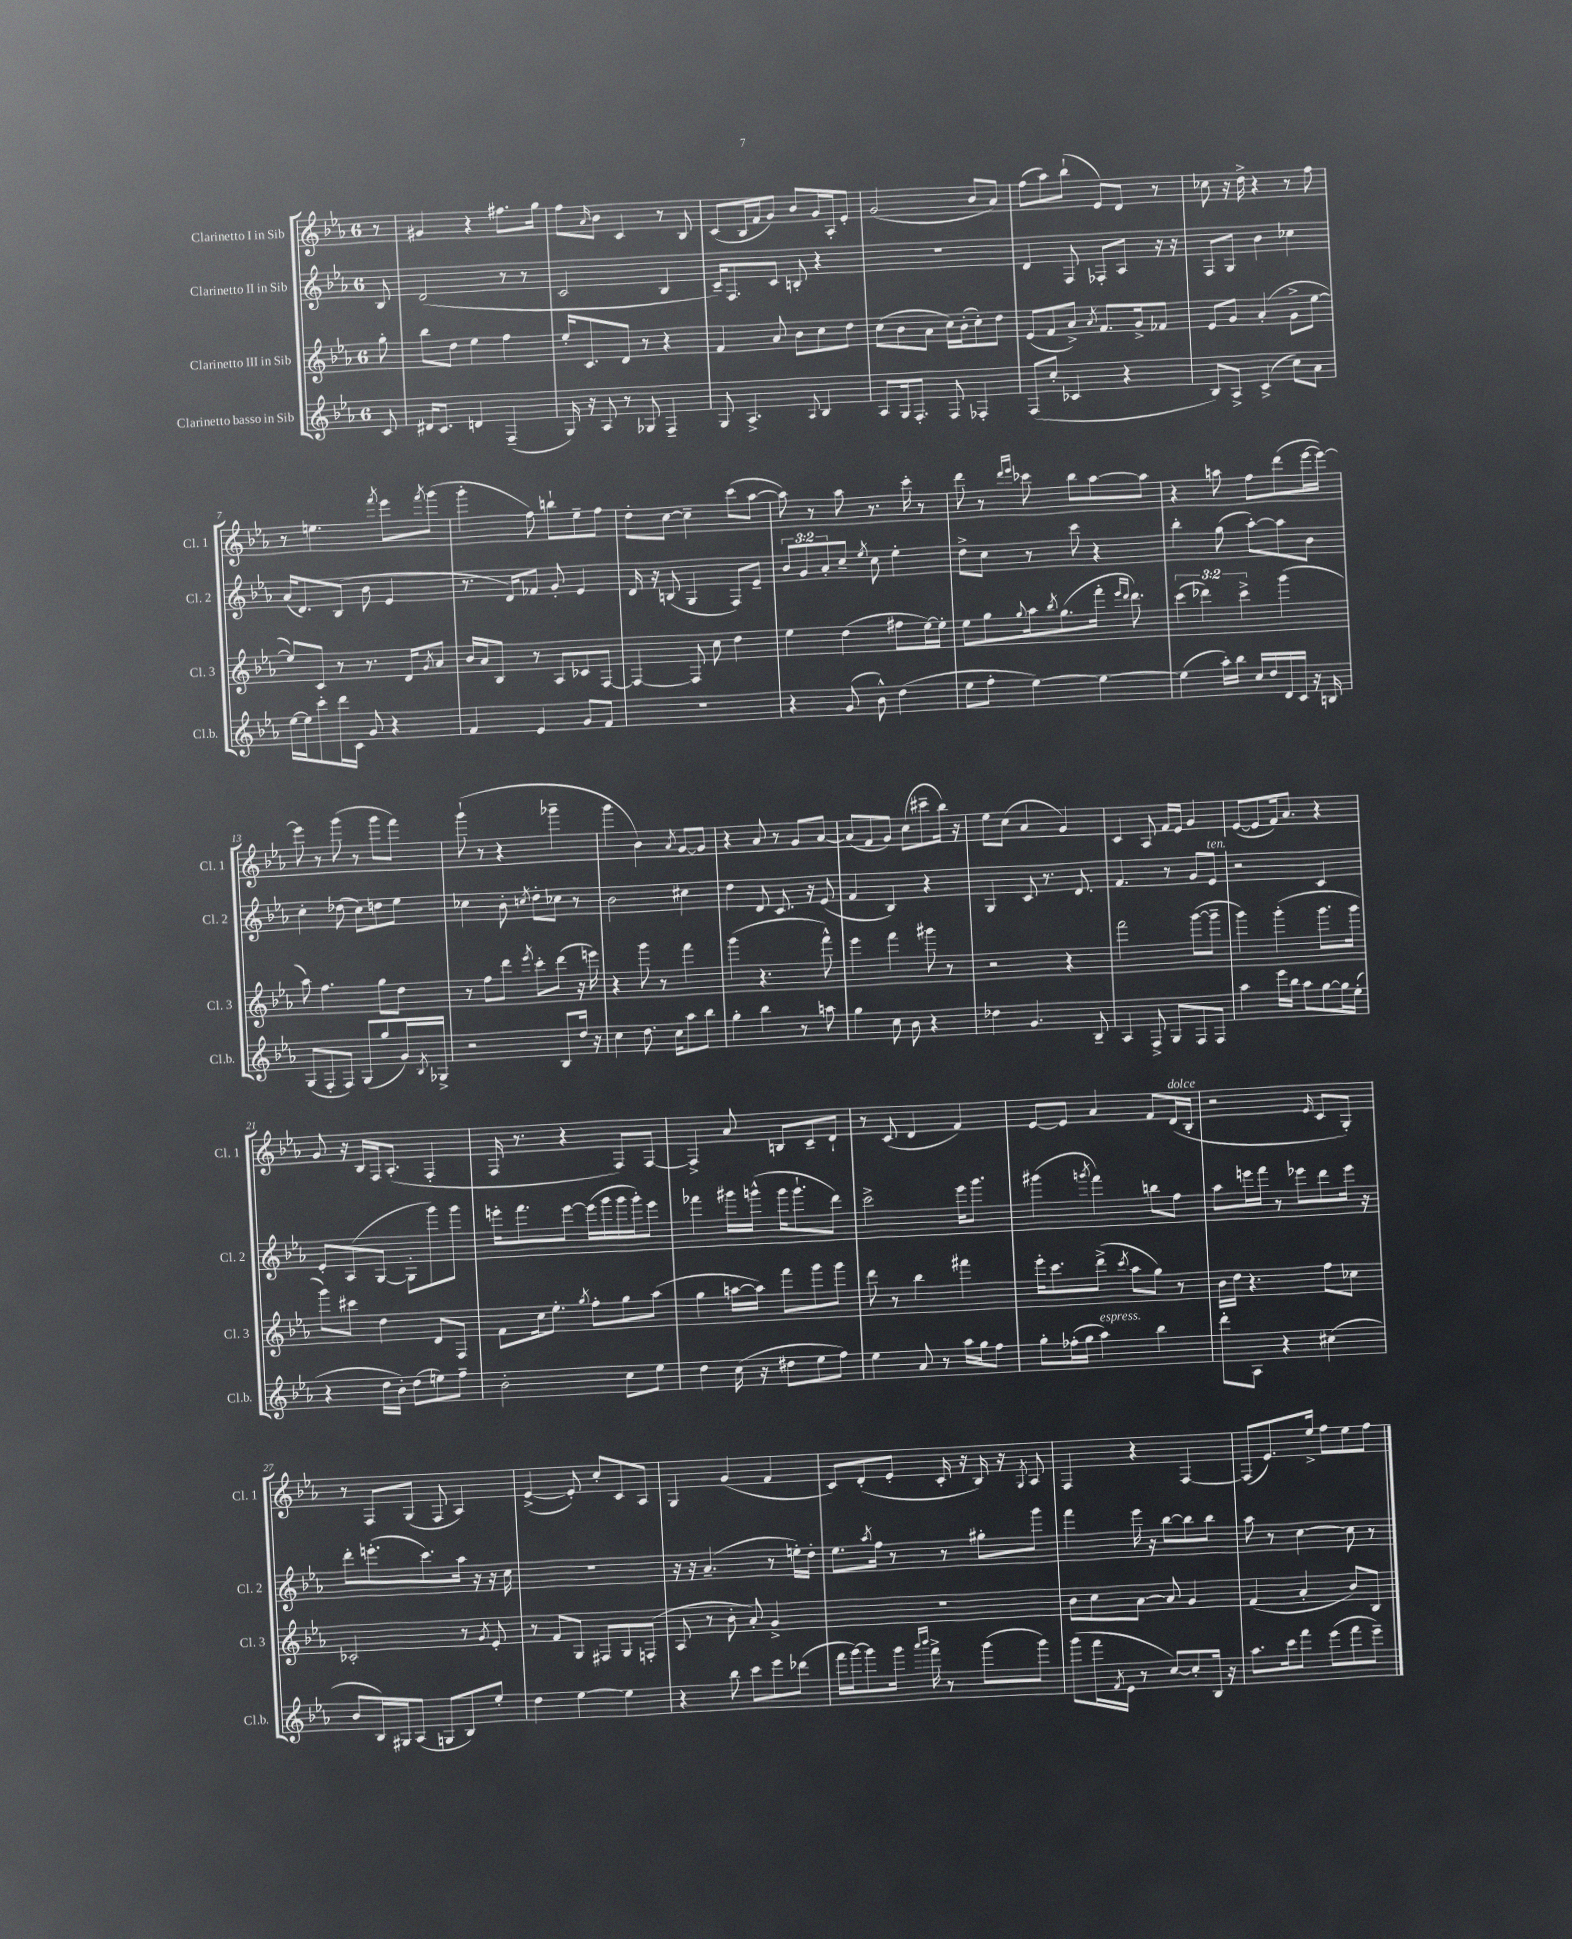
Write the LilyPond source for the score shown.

<<
\new StaffGroup <<
\new Staff = "s0" \with { instrumentName = "Clarinetto I in Sib" shortInstrumentName = "Cl. 1" } {
    \clef treble \key ees \major \once \override Staff.TimeSignature.style = #'single-digit \time 6/8 \partial 8
    r8 |
    gis'4 r4 fis''8. g''16 |
    f''8 \grace { aes'16 } bes'8 c'4 r8 bes8 |
    c'8( bes16 f'16 g'8) bes'8 g'16 aes16-. ees'8-. |
    g'2( bes'8 aes'8) |
    f''8( aes''8) bes''8-!( ees'8) d'8 r8 |
    ces''8 r16 d''16-> r4 r8 f''8 |
    r8 e''4. \acciaccatura { f'''8 } ees'''8 \acciaccatura { f'''8 } g'''8( |
    g'''4-. f''8) b''8-! ees''8-- f''8 |
    d''8-. c''8~ c''4-- c'''8( aes''8~ |
    aes''8) r8 aes''8 r8. c'''16-. r8 |
    d'''8 r8 \grace { d'''16 ees'''16 } ces'''8 bes''8 aes''8~ aes''8 |
    r4 a''8 f''8 d'''8( ees'''16~ ees'''16~) |
    ees'''8 r8 g'''8( r8 g'''8 f'''8) |
    g'''8-!( r8 r4 ges'''4-- |
    g'''4 bes'4) \acciaccatura { aes'8 } g'8~ g'8 |
    r4 aes'8 r8 g'8 aes'8~ |
    aes'8( f'8 g'8) c''8( cis'''8-- bes''16) r16 |
    ees''8 c''8( aes'4 g'4) |
    c'4 aes8 f'16 ees'16 g'4 |
    ees'8~( ees'8 f'16) aes'8. r4 |
    g'8 r16 bes16 f16 aes8.-.( f4-. |
    f16 r8. r4 f8) f8~ |
    f4-> aes'8 b8 c'8-- d'8-! |
    r8 c'8( d'4 f'4) |
    ees'8~ ees'8 aes'4 f'8 d'16^\markup { \italic "dolce" }( bes16-. |
    r2 \grace { ees'16 } c'8 g8-.) |
    r8 f8 g8( f8 aes4) |
    ees'4~->( ees'8-.) c''8-. c'8 aes8 |
    g4 g'4( f'4 |
    c'8) d'8-.( ees'8-. c'16-. r16 bes16) r16 \acciaccatura { g8 } aes8 |
    f4 r4 f4~ |
    f8( ees'8.) ees''16-> f''8 ees''8 f''8 \bar "|." |
}
\new Staff = "s1" \with { instrumentName = "Clarinetto II in Sib" shortInstrumentName = "Cl. 2" } {
    \clef treble \key ees \major \once \override Staff.TimeSignature.style = #'single-digit \time 6/8 \override Staff.TupletNumber.text = #tuplet-number::calc-fraction-text \partial 8
    bes8 |
    d'2( r8 r8 |
    c'2 bes4 |
    c'16--) f8. c'8 b8-. r4 |
    R2. |
    d'4 f8 fes8-. aes8 r16 r16 |
    f8 g8 bes'4 ces''4 |
    aes'16( d'8.) bes8( bes'8 ees'4 |
    r8. d'16) fes'8 g'8-. ees'4 |
    d'16 r16 b8( g4 f8) ees'8-- |
    \tuplet 3/2 { bes'8 g'8 aes'8-. } c''8-- \acciaccatura { ees''8 } c''8 ees''4-. |
    d''8-> c''8 r8 c'''8 r4 |
    bes''4-. g''8( aes''8~-.) aes''8 bes'8 |
    c''4-. des''8( c''8) d''8 ees''8 |
    ces''4 bes'8-. \acciaccatura { c''8 } d''8-. ces''8 r8 |
    bes'2 cis''4 |
    d''4 d'8 c'8. r16 ees'8( |
    f'4 bes4) r4 |
    g4 c'8 r8. d'8. |
    f'4. r8 g'8 ees'8^\markup { \italic "ten." } |
    r2 c'4 |
    ees'8-. aes8( g8~ g8-. g'''8) g'''8 |
    e'''16-. f'''8. e'''8~ e'''16( g'''16 g'''16 g'''16-.) e'''8 |
    fes'''4 gis'''16 g'''16-^( g'''16 g'''8.-! d'''8) |
    c'''2-> ees'''16 g'''8. |
    gis'''4( \acciaccatura { g'''8 } f'''4) b''8 f''8 |
    aes''8 e'''16 f'''16 r8 ees'''8 d'''8 ees'''16 r16 |
    d'''8-. e'''8.-.( c'''8.) aes''16 r16 r16 c''16 |
    R2. |
    r16 r16 aes'4.--( r8 e''16-.) d''16-. |
    ees''8. \acciaccatura { aes''8 } f''16 r8 r8 gis''8-. g'''8 |
    f'''4 ees'''16 r16 bes''8~ bes''8 bes''8 |
    aes''8 r8 c''4~ c''8 r8 \bar "|." |
}
\new Staff = "s2" \with { instrumentName = "Clarinetto III in Sib" shortInstrumentName = "Cl. 3" } {
    \clef treble \key ees \major \once \override Staff.TimeSignature.style = #'single-digit \time 6/8 \override Staff.TupletNumber.text = #tuplet-number::calc-fraction-text \partial 8
    g''8-. |
    bes''8 d''8 ees''4 f''4 |
    ees''16-. c'8. d'8 r8 r4 |
    f'4 aes'8 bes'8 c''8 d''8 |
    c''8( bes'8 aes'8 c''16) bes'16-.( c''8-.) d''8 |
    ees'8( f'8 aes'8->) \acciaccatura { aes'8 } f'8. g'16-> fes'8 |
    ees'8 g'8 aes'4-.( g'8-> ees''8~ |
    ees''8) c'8 r8 r8. d'16 \acciaccatura { g'8 } aes'8 |
    bes'16 aes'16 bes8 r8 aes8 ces'8 f8~ |
    f4~ f8 c''8 d''4 |
    ees''4 d''4( fis''8 ees''16~) ees''16-. |
    ees''8 g''8 \appoggiatura { g''8 } aes''16 \acciaccatura { bes''8 } g''8.( f'''16-. \grace { ees'''16 d'''16 } d'''8.) |
    \tuplet 3/2 { c'''4( des'''4) c'''4-> } g'''4( |
    aes''8) f''4. g''8 d''8 |
    r8 f''8 d'''8 \acciaccatura { ees'''8 } c'''8-. d'''8( r16 e'''16) |
    r4 g'''8 r8 f'''4 |
    g'''4( r4. f'''8-^) |
    ees'''4 f'''4 gis'''8 r8 |
    r2 r4 |
    f'''2 g'''8~( g'''8-- |
    g'''4) g'''4-.( g'''8. g'''16 |
    g'''8) cis'''8 d''4 d'8 f8 |
    f'8 c''16 ees''8.-. \acciaccatura { g''8 } f''8-. g''8 aes''8( |
    g''4 a''16~ a''16) f'''8 g'''8 g'''8 |
    d'''8 r8 bes''4 fis'''4 |
    ees'''16-. c'''8. d'''8->( \acciaccatura { c'''8 } aes''8 g''8) r8 |
    bes'16 d''16 r4. f''8 ces''8 |
    ces'2-. r8 \acciaccatura { g'8 } ees'8-. |
    r8 f'8 g8 fis8 g8 f8-.( |
    aes8 r8 bes'8-. aes'8-.) g'4-> |
    R2. |
    bes'8 c''8 aes'8~ aes'8 g'4 |
    f'4( aes'4-. bes'8) bes8 \bar "|." |
}
\new Staff = "s3" \with { instrumentName = "Clarinetto basso in Sib" shortInstrumentName = "Cl.b." } {
    \clef treble \key ees \major \once \override Staff.TimeSignature.style = #'single-digit \time 6/8 \partial 8
    c'8 |
    dis'16 c'8. d'4 f4--( |
    g16) r16 aes8 r8 ges8 f4-- |
    g8 aes4.-> \appoggiatura { aes8 } bes4 |
    aes8 g16 f8.-. f8 fes4-. |
    f8( c''8-. ces'4 r4 |
    bes8) aes8-> c'4->( c''8) aes'8 |
    ees''16~ ees''16 c'''8-. d'''16 c'16 g'8 r4 |
    f'4 ees'4 g'8 f'8 |
    R2. |
    r4 g'8( bes'8-^) d''4( |
    ees''8 f''8-. ees''4~) ees''4~ |
    ees''4( aes''16-.) bes''16 c''16 d''16 d'16 c'16 r16 b16 |
    g8( f8-. f8) g8( g''8 g'16) \acciaccatura { bes8 } ges16-> |
    r2 bes8 d''16 r16 |
    c''4 d''8. c''16 aes''8 bes''8 |
    g''4-. bes''4 r8 a''8 |
    g''4 c''8 bes'8 r4 |
    des''4 g'4. bes8-- |
    aes4 f8-> g8 f8 f8 |
    aes''4 ees'''16 bes''16 aes''8 g''8~ g''16 ees''16-.( |
    r4 d''16 bes'16-.) d''8( e''8) f''8-- |
    bes'2-. c''8 ees''8 |
    d''4 c''16( r16 dis''8 ees''8 f''8) |
    ees''4 aes'8 r8 aes''16 g''16 f''8 |
    g''8-. fes''16-.( g''16 aes''4^\markup { \italic "espress." }) bes''4 |
    d'''8-. aes8 r4 cis''4( |
    bes'8 bes16) gis16 aes8( g8 bes8) ees''8-. |
    d''4 ees''4~ ees''4 |
    r4 bes''8 c'''8 ees'''8 des'''8( |
    f'''16 g'''16~) g'''8 g'''16 \grace { aes'''16 bes'''16 } f'''16-> r8 g'''8( g'''8) |
    g'''8( f'''16 \acciaccatura { f'8 } ees'16 r8 c''8~) c''8-. bes16 r16 |
    aes''8. c'''16 f'''8 ees'''8( f'''8 ees'''8--) \bar "|." |
}
>>
>>
